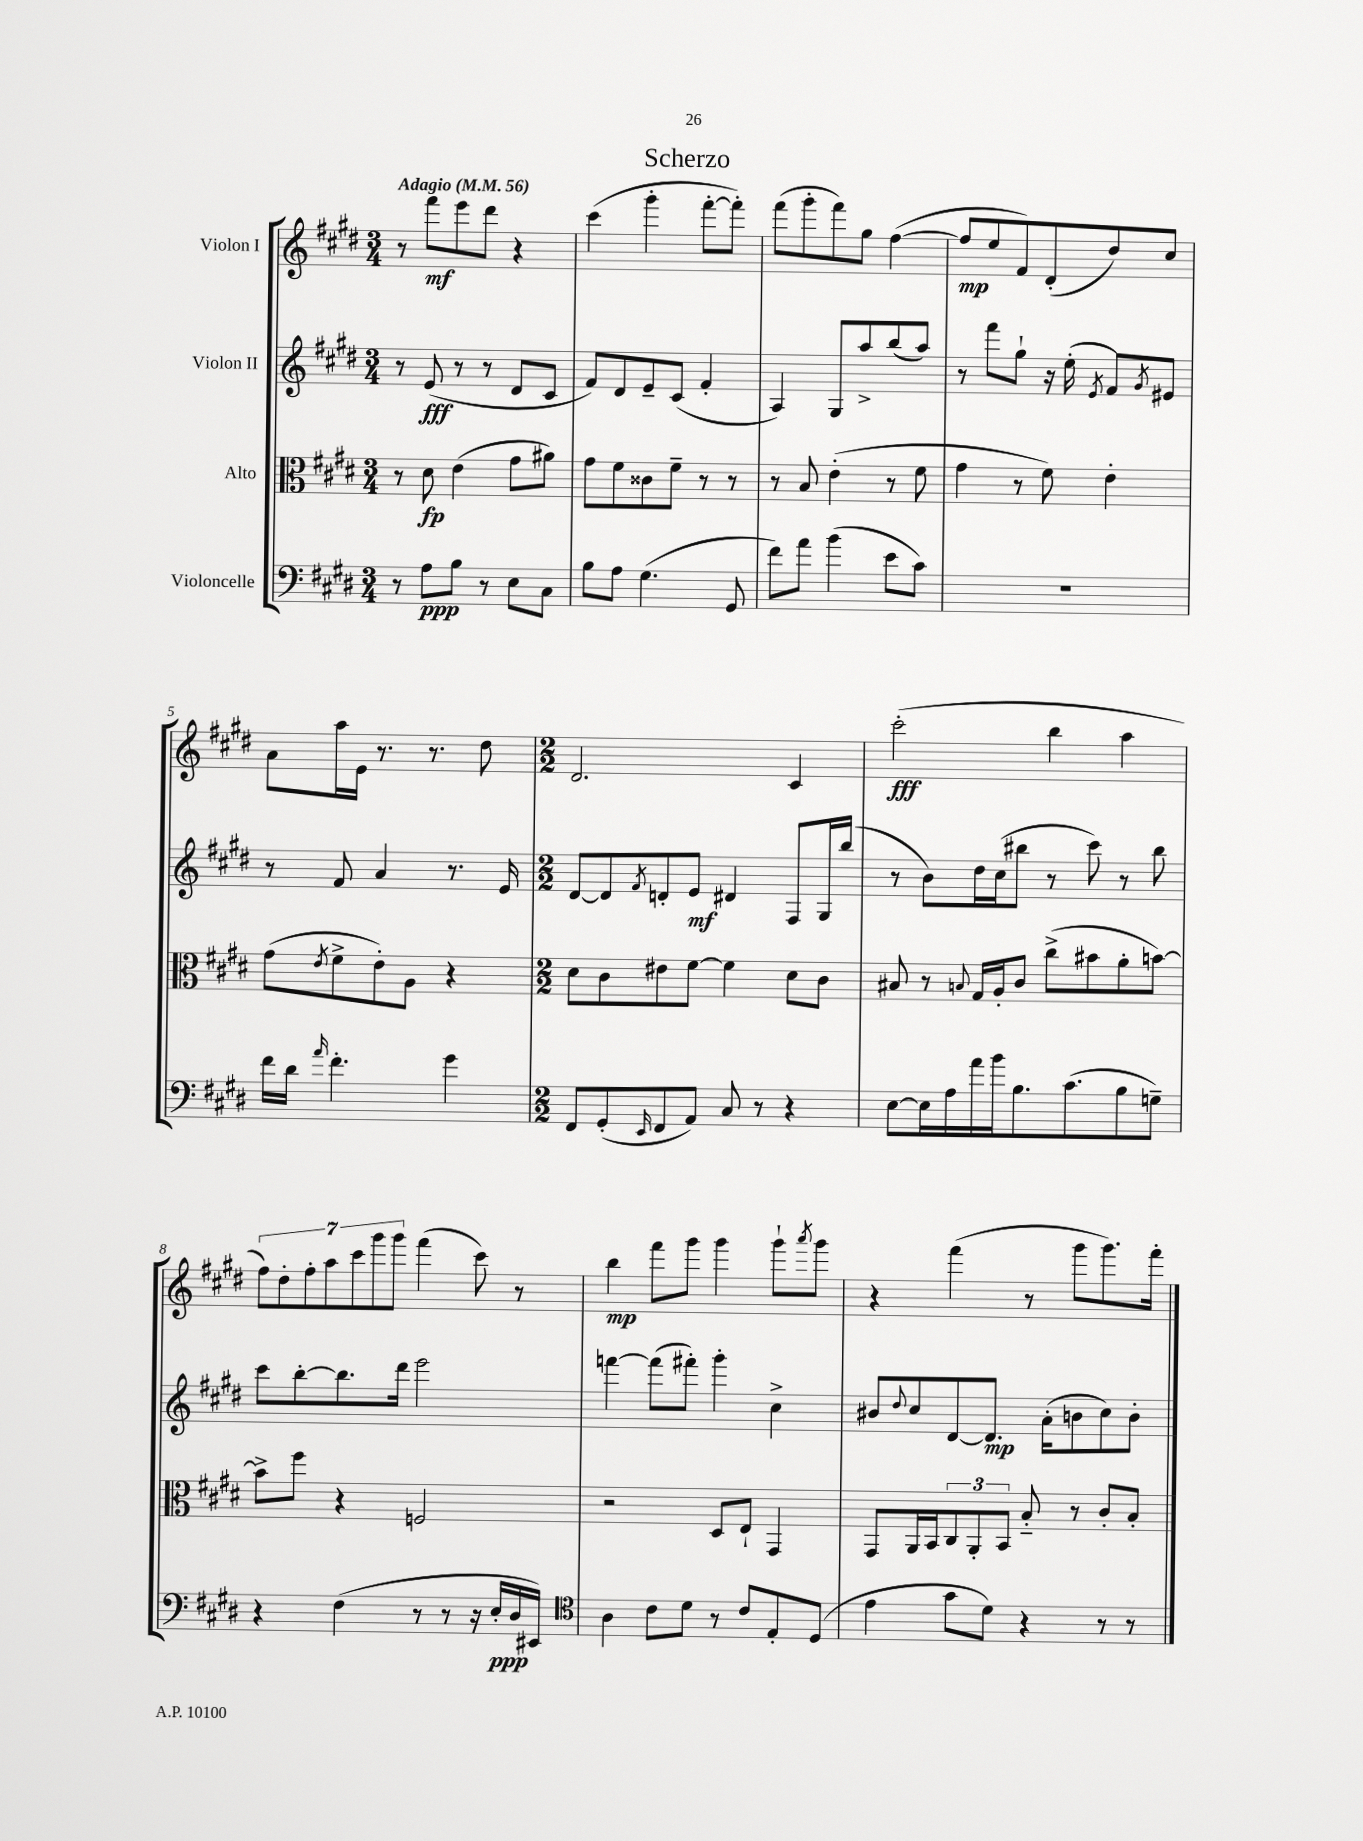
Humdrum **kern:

**kern	**kern	**kern	**kern
*staff4	*staff3	*staff2	*staff1
*clefF4	*clefC3	*clefG2	*clefG2
*k[f#c#g#d#]	*k[f#c#g#d#]	*k[f#c#g#d#]	*k[f#c#g#d#]
*M3/4	*M3/4	*M3/4	*M3/4
*MM56	*MM56	*MM56	*MM56
8r	8r	8r	8r
8A	8d#	(8e	8fff#
8B	(4e	8r	8eee
8r	.	8r	8ddd#
8E	8g#	8d#	4r
8C#	8a#)	8c#	.
=	=	=	=
8B	8g#	8f#)	(4ccc#
8A	8f#	8d#	.
(4.G#	8c##	8e~	4ggg#'
.	8f#~	(8c#	.
.	8r	4f#'	[8fff#'
8GG#	8r	.	8fff#'])
=	=	=	=
8f#)	8r	4A)	(8fff#
8a	8B	.	8ggg#'
(4b	(4e'	8G#	8fff#)
.	.	8aa^	8gg#
8e	8r	(8bb	([4ff#
8c#)	8f#	8aa)	.
=	=	=	=
2.r	4g#	8r	8ff#]
.	.	8fff#	8ee
.	8r	8gg#`	8f#)
.	8f#)	16r	(8d#'
.	.	(16ee'	.
.	.	8qe	.
.	4e'	8f#)	8dd#)
.	.	8qg#	.
.	.	8e#	8cc#
=	=	=	=
16f#	(8g#	8r	8a
16d#	.	.	.
16qqa	8qe	.	.
4.f#'	8f#^	8f#	16aa
.	.	.	16e
.	8e')	4a	8.r
.	8A	.	.
.	.	.	8.r
4g#	4r	8.r	.
.	.	.	8dd#
.	.	16e	.
=	=	=	=
*M2/2	*M2/2	*M2/2	*M2/2
8FF#	8d#	[8d#	2.d#
(8GG#'	8c#	8d#]	.
16qqEE	.	8qf#	.
8FF#	8e#	8d'	.
8AA)	[8f#	8e	.
8C#	4f#]	4d#	.
8r	.	.	.
4r	8d#	8F#	4c#
.	8c#	16G#	.
.	.	(16bb	.
=	=	=	=
[8E	8B#	8r	(2ccc#'
16E]	8r	8b)	.
16A	.	.	.
.	8qqB	.	.
16a	16G#	16dd#	.
16b	16A'	(16cc#	.
8.B	8c#	8bb#	.
.	(8cc#^	8r	4bb
(8.c#	.	.	.
.	8b#	8ccc#)	.
8B	8a'	8r	4aa
8G~)	[8b)	8bb#	.
=	=	=	=
4r	8b^]	8ccc#	14ff#)
.	.	.	14dd#'
.	8ff#	[8bb'	.
.	.	.	14ff#'
.	.	.	14aa
(4F#	4r	8.bb]	.
.	.	.	14ccc#
.	.	.	14ggg#
.	.	.	14ggg#
.	.	16ddd#	.
8r	2F	2eee	(4fff#
8r	.	.	.
16r	.	.	8ccc#)
16E'	.	.	.
16D#	.	.	8r
16EE#)	.	.	.
=	=	=	=
*clefC4	*	*	*
4A	2r	[4fff	4bb
8c#	.	(8fff]	8fff#
8d#	.	8fff#')	8ggg#
8r	8D#	4ggg#'	4ggg#
8c#	8E`	.	.
8E'	4GG#	4cc#^	8ggg#`
.	.	.	8qaaa
(8D#	.	.	8ggg#
=	=	=	=
4e	8GG#	8b#	4r
.	.	8qqdd#	.
.	16AA	8cc#	.
.	16BB	.	.
8g#	12C#	[8d#	(4fff#
.	12AA'	.	.
8d#)	.	8.d#]	.
.	12BB	.	.
4r	8B'~	.	8r
.	.	(16a'	.
.	8r	8b	8ggg#
8r	8c#'	8cc#)	8.ggg#)
8r	8B'	8b'	.
.	.	.	16fff#'
==	==	==	==
*-	*-	*-	*-
